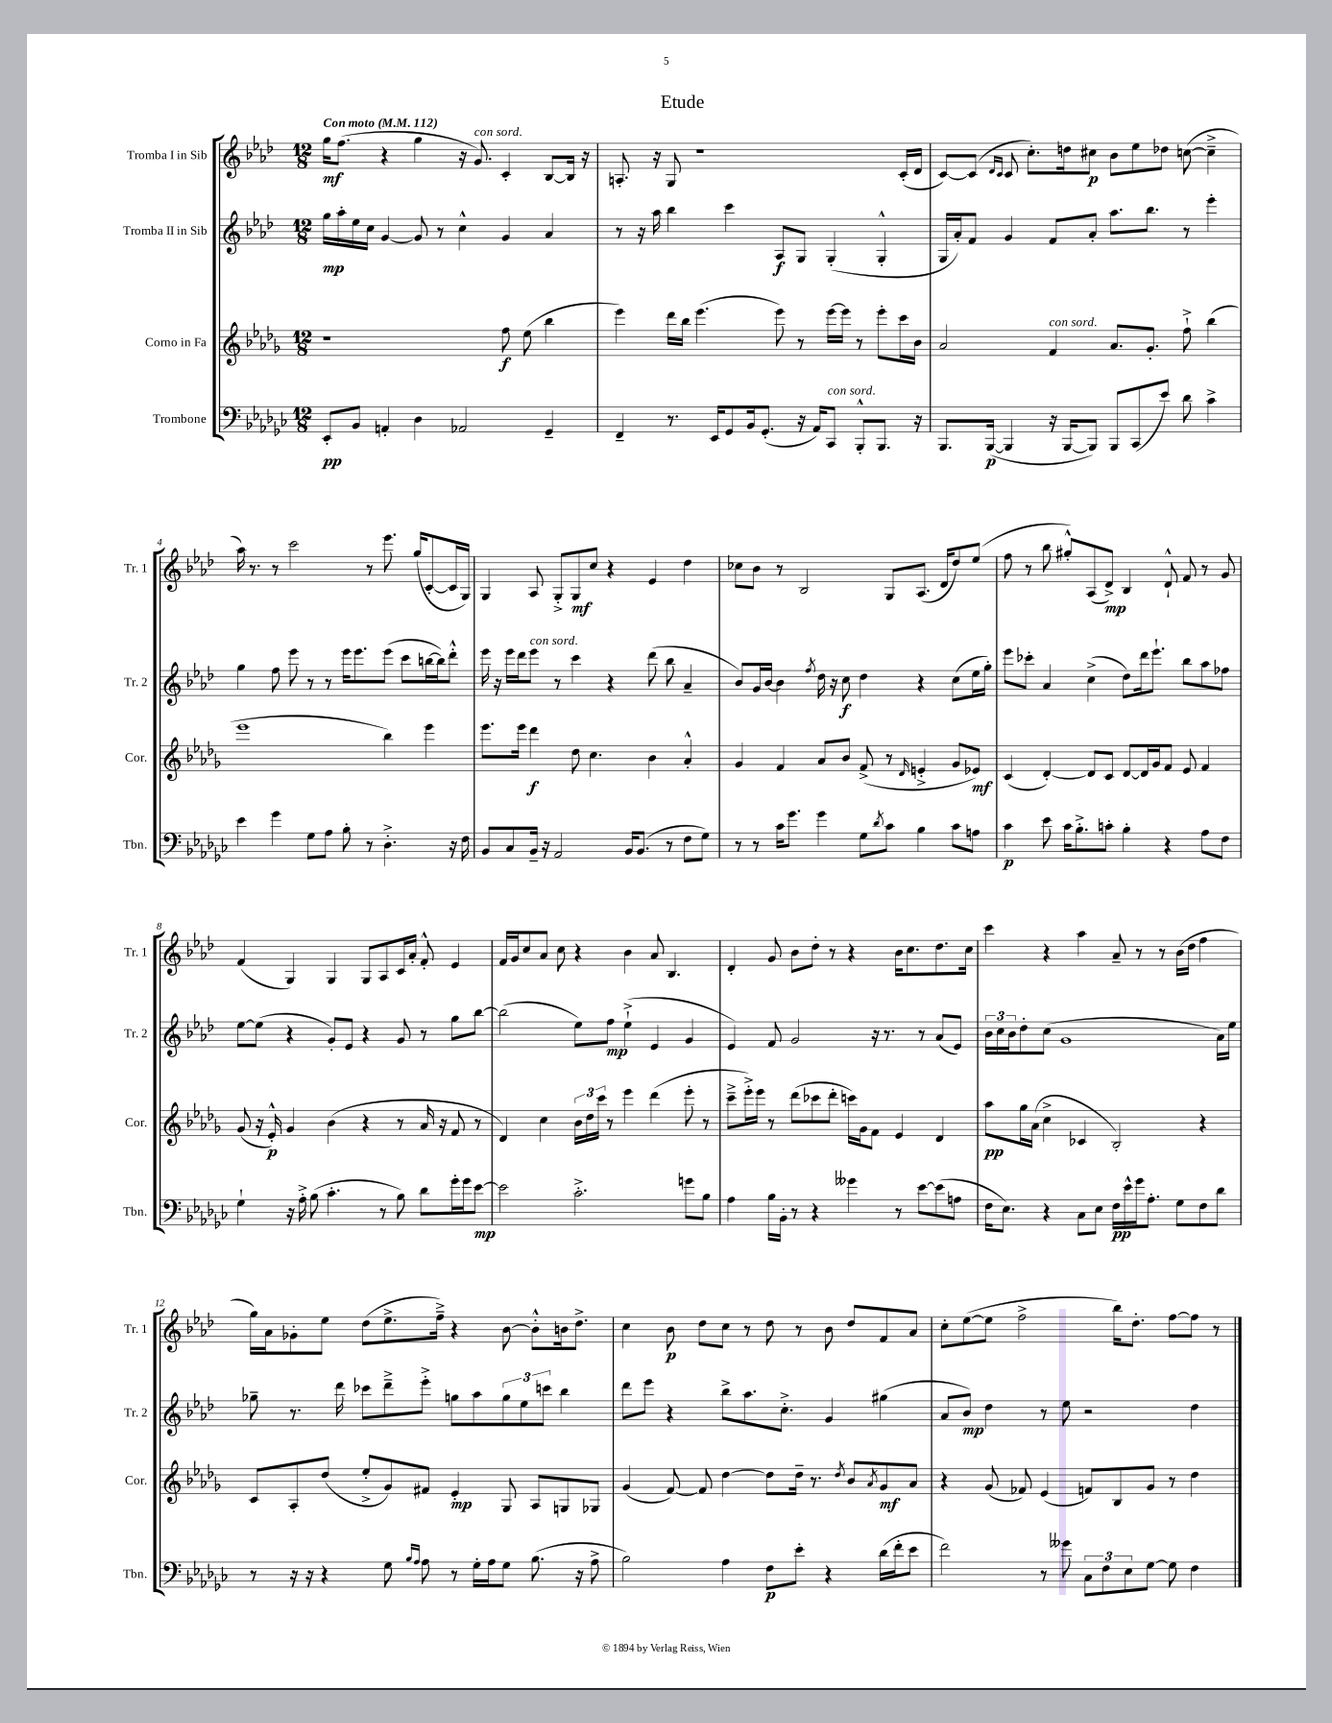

**kern	**kern	**kern	**kern
*staff4	*staff3	*staff2	*staff1
*clefF4	*clefG2	*clefG2	*clefG2
*k[b-e-a-d-g-c-]	*k[b-e-a-d-g-]	*k[b-e-a-d-]	*k[b-e-a-d-]
*M12/8	*M12/8	*M12/8	*M12/8
*MM112	*MM112	*MM112	*MM112
8EE-'	1r	16gg	16gg
.	.	16aa-'	(8.ff
8BB-	.	16ee-	.
.	.	16cc	.
4AA'	.	[4g	4r
4D-	.	8g]	4gg
.	.	8r	.
2AA-	.	4cc^^	16r
.	.	.	8.g)
.	8ff	4g	4c'
.	(8ee-	.	.
4GG-~	4bb-	4a-	[8B-
.	.	.	16B-]
.	.	.	16r
=	=	=	=
4FF~	4eee-)	8r	8.A'
.	.	16r	.
.	.	16aa-	16r
8.r	16ddd-	4bb-	8G
.	16bb-	.	.
.	(4.eee-	.	1r
16EE-	.	.	.
8GG-	.	4ccc	.
16BB-	.	.	.
(8.GG-'	.	.	.
.	8eee-)	8A-	.
16r	8r	8G	.
16AA-)	.	.	.
8CC-	[16eee-	(4G'	.
.	16eee-]	.	.
8BBB-'^^	8r	.	.
8.BBB-	8eee-'	4G'^^	.
.	16ccc	.	(16c'
16r	16b-	.	16d-
=	=	=	=
8.BBB-	2a-	16G	[8c)
.	.	16a-')	.
.	.	8f	(8c]
([16BBB-	.	.	.
.	.	.	16qqd-
.	.	.	16qqc
4BBB-]	.	4g	8c
.	.	.	8.cc')
16r	4f	8f	.
[16BBB-	.	.	16dd
8BBB-])	.	8a-'	8cc#
8BBB-	8.a-	8.aa-	8b-
(8CC-	.	.	8ee-
.	8.g-'	8.bb-	.
8e-)	.	.	8dd-
8d-	8ff`^	8r	([8cc
4c-^	(4bb-	4eee-'	4cc~^]
=	=	=	=
4e-	1eee-	4gg	16aa-)
.	.	.	8.r
4g-	.	8ff	8r
.	.	8eee-	2ccc
8G-	.	8r	.
8A-	.	8r	.
8B-'	.	16eee-	.
.	.	8.eee-	.
8r	.	.	8r
4.D-'^	4bb-)	(8eee-	8.eee-
.	.	8ccc	.
.	.	.	(16gg
.	4eee-	[16bb	[8c'
.	.	16bb])	.
16r	.	8ddd-'^^	16c]
16F	.	.	16G)
=	=	=	=
8BB-	8.eee-	16eee-	4G
.	.	16r	.
8C-	.	16eee-	.
.	16eee-	16ddd-	.
16BB-~	4ddd-	8eee-	8A-
16r	.	.	.
2AA-	.	8r	8G'^
.	8dd-	4ccc	8G
.	4.cc	.	8cc
.	.	4r	4r
16BB-	.	.	.
(8.BB-	.	.	.
.	4b-	(8ddd-	4e-
8r	.	8bb-	.
8F	4a-'^^	4a-~	4dd-
8G-)	.	.	.
=	=	=	=
8r	4g-	8b-)	8cc-
8r	.	16g	8b-
.	.	[16b-	.
16c-	4f	4b-]	8r
8.g-	.	.	.
.	.	.	2B-
.	.	8qff	.
4g-	8a-	16dd-	.
.	.	16r	.
.	8b-	8cc	.
8G-	(8f^	4dd-	.
8qd-	.	.	.
8c-	8r	.	8G
.	16qqd-	.	.
4B-	4e'^	4r	(8.A-
.	.	.	16d-
8c-	8g-	(8cc	8dd-)
8A	8e-)	16ee-	(8ee-
.	.	16gg')	.
=	=	=	=
4c-	(4c	8eee-	8ff
.	.	8ccc-'	8r
8e-	[4d-')	4a-	8bb-
16c-	.	.	8gg#'^^)
8.B-'^	.	.	.
.	8d-]	(4cc^	(8A-
8c'	8c	.	8d-^)
4B-'	[8d-	8dd-)	4B-
.	16d-]	16ddd-	.
.	16g-	8.eee-`	.
4r	8f	.	8d-`^^
.	8e-	8bb-	8f
8A-	4f	8aa-	8r
8F	.	8ff-	8g
=	=	=	=
4G-`	(8g-	[8ee-	(4f
.	16r	(8ee-]	.
.	16e-'^^)	.	.
16r	4g-	4r	4G)
16A-'^	.	.	.
(8B-	.	.	.
4.c-'	(4b-	8g')	4G
.	.	8e-	.
.	4r	4r	8G
8r	.	.	8A-
8B-)	8r	8g	16c
.	.	.	16a-'
8d-	16a-	8r	8f'^^
.	16r	.	.
16g-'	8f	8gg	4e-
16g-	.	.	.
[8e-	8r	[8bb-	.
=	=	=	=
2e-]	4d-)	(2bb-]	16f
.	.	.	16g
.	.	.	8cc
.	4cc	.	8a-
.	.	.	8cc
2.c-'^	24b-	8ee-)	4r
.	24dd-	.	.
.	24ccc	.	.
.	8r	8ff	.
.	4eee-	(4ee-`^	4b-
.	(4ddd-	4e-	8a-
.	.	.	4.B-
8g	8eee-'	4g	.
8B-	8r	.	.
=	=	=	=
4A-	8ccc~^	4e-)	4d-'
.	16eee-'^)	.	.
.	16eee-	.	.
16B-	8r	8f	8g
16BB-'	.	.	.
8r	(8ddd-	2g	8b-
4r	8ccc-	.	8dd-'
.	8ddd-'	.	8r
4g--	16ccc)	.	4r
.	16g-	.	.
.	8f	16r	.
.	.	8.r	.
8r	4e-	.	16b-
.	.	.	8.cc
[8e-	.	8r	.
(8e-]	4d-	(8a-	8.dd-
8A	.	8e-)	.
.	.	.	16cc
=	=	=	=
16F	8aa-	24b-	4ccc
.	.	24cc	.
8.E-)	.	.	.
.	.	24b-	.
.	16gg-	8dd-'	.
.	(16a-	.	.
4r	4cc^	(8cc	4r
.	.	1g	.
8C-	4c-	.	4aa-
8E-	.	.	.
16F	2B-')	.	8a-~
16e-^^	.	.	.
16g-	.	.	8r
8.A-'	.	.	.
.	.	.	8r
8G-	.	.	(16b-
.	.	.	16dd-
8F	4r	.	4ff
8d-	.	16a-)	.
.	.	16ee-	.
=	=	=	=
8r	8c	8gg-~	16gg)
.	.	.	16a-
16r	8A-'	8.r	8g-'
16r	.	.	.
4r	(8dd-	.	8ee-
.	.	16ddd-	.
.	8ee-'^	8ccc-	(8dd-
8G-	8g-)	8ddd-~^	8.ee-^
16qqB-	.	.	.
16qqA-	.	.	.
8A-	8f#	8eee-'^	.
.	.	.	16ff~^)
8r	4e-'	8gg	4r
16G-'	.	8aa-	.
16A-	.	.	.
8G-	8G-	12gg	[8b-
.	.	12ee-	.
(8.B-	8A-	.	8b-'^^]
.	.	12ccc	.
.	8G	4bb-	16b
16r	.	.	8.dd-^
8A-^	8G-	.	.
=	=	=	=
2B-)	(4g-	8ddd-	4cc
.	.	8eee-	.
.	[8f)	4r	8b-
.	8f]	.	8dd-
4A-	[4dd-	8bb-^	8cc
.	.	8.aa-	8r
8F	8dd-]	.	8dd-
.	.	8.cc'^	.
8e-'	16dd-~	.	8r
.	8.r	.	.
4r	.	4g	8b-
.	8qdd-	.	.
.	8b-	.	8dd-
.	8qa-	.	.
(16d-	8g-	(4gg#	8f
16f'	.	.	.
8e-	8a-	.	8a-
=	=	=	=
2f)	4r	8a-	8cc'
.	.	8b-)	([8ee-
.	(8g-	4dd-	8ee-]
.	8f-)	.	2ff^
8r	(4e-	8r	.
8g--	.	8ee-	.
12C-	8f)	2r	.
12F	.	.	.
.	8B-	.	16bb-)
12E-	.	.	.
.	.	.	8.dd-'
[8G-	8g-	.	.
8G-]	8r	.	[8ff
4F	4dd-	4dd-	8ff]
.	.	.	8r
==	==	==	==
*-	*-	*-	*-
